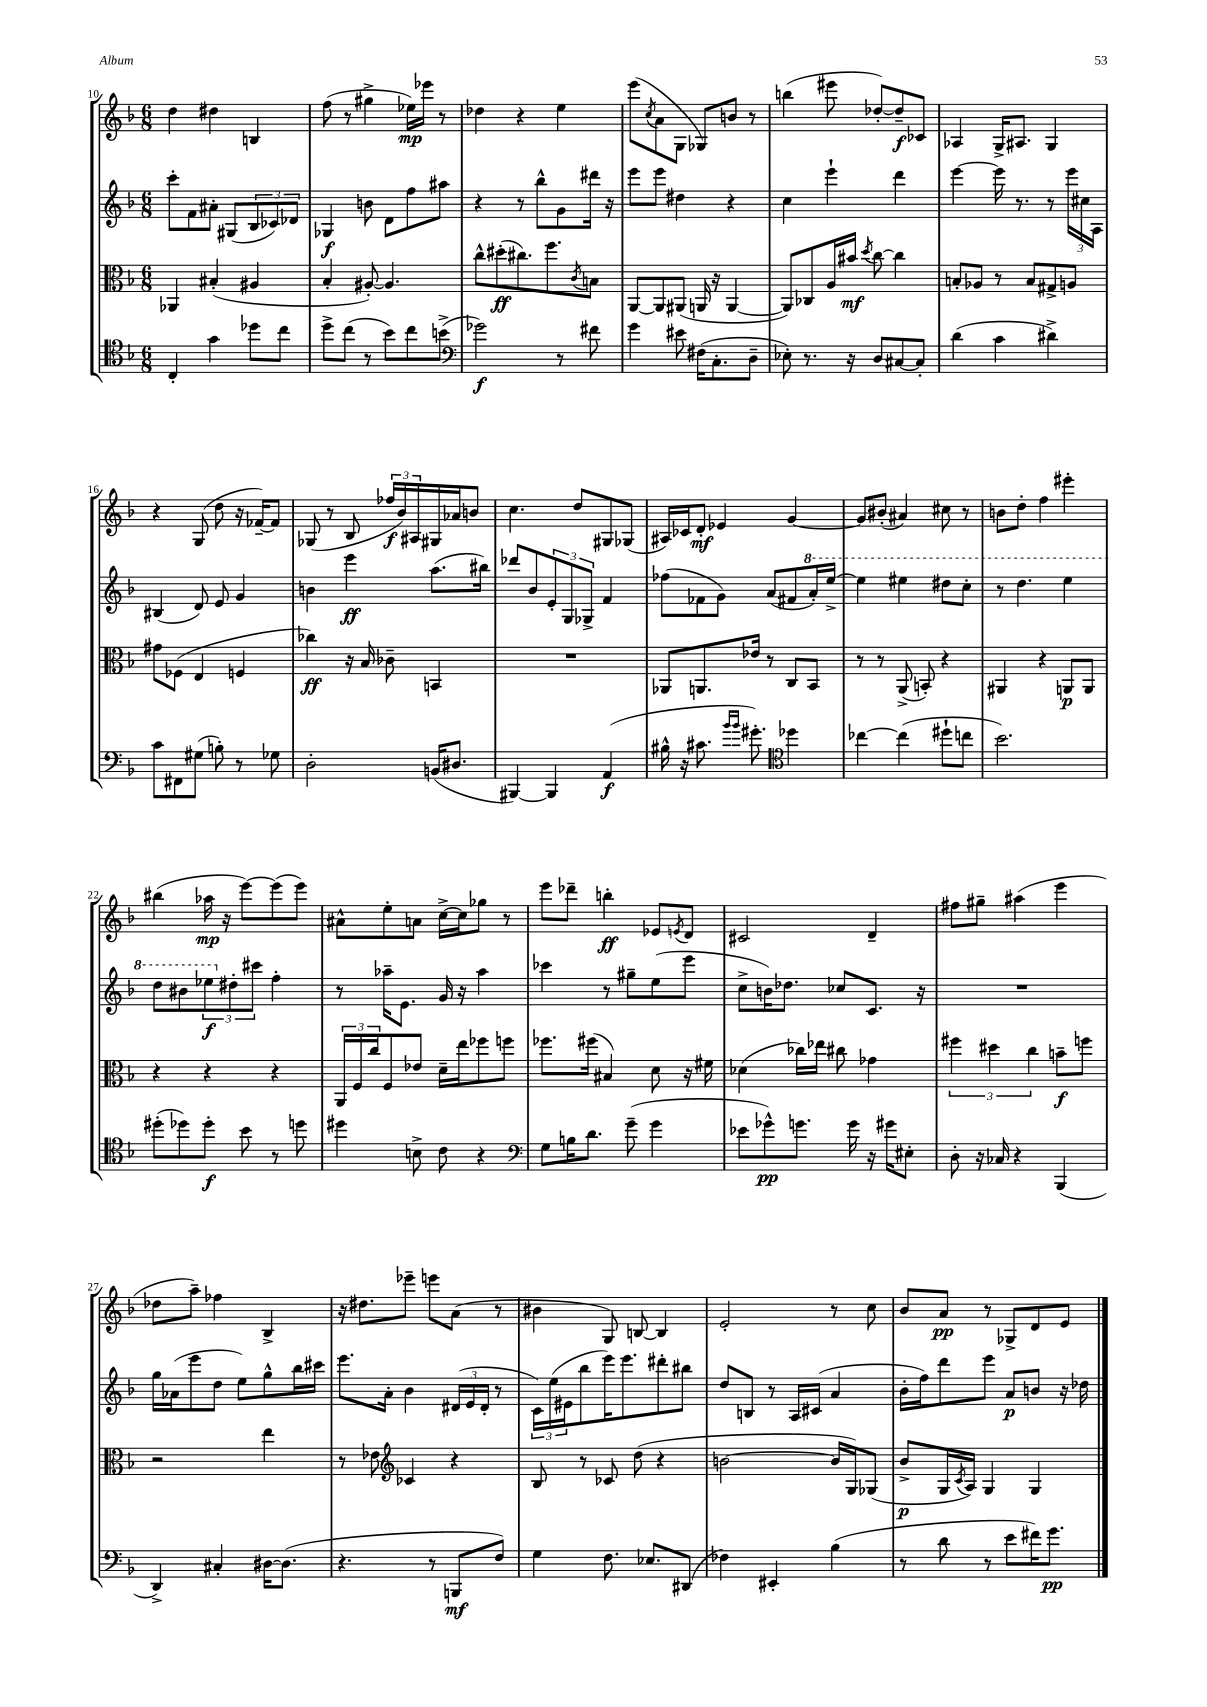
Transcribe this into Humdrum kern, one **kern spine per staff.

**kern	**kern	**kern	**kern
*staff4	*staff3	*staff2	*staff1
*clefC4	*clefC3	*clefG2	*clefG2
*k[b-]	*k[b-]	*k[b-]	*k[b-]
*M6/8	*M6/8	*M6/8	*M6/8
4C'	4AA-	8ccc'	4dd
.	.	8f	.
4g	(4B#'	8a#'	4dd#
.	.	(8G#	.
8dd-	4A#	12B-	4B
.	.	12c-)	.
8cc	.	.	.
.	.	12d-	.
=	=	=	=
8dd^	4B-'	4G-	(8ff
(8cc	.	.	8r
8r	[8A#')	8b	4gg#^
8b-)	4.A#]	8d	.
8cc	.	8ff	16ee-)
.	.	.	16eee-
(8b^	.	8aa#	8r
=	=	=	=
*clefF4	*	*	*
2g-)	8cc^^	4r	4dd-
.	(8dd#'	.	.
.	8.cc#)	8r	4r
.	.	8bb-^^	.
.	8.ff	.	.
8r	.	8g	4ee
.	8qc	.	.
8f#	8B	16ddd#	.
.	.	16r	.
=	=	=	=
4g	[8AA	8eee	(8eee
.	.	.	8qcc
.	8AA]	8eee	8a
8e#	(8AA#	4dd#	8G
(16F#	16AA	.	8G-)
8.C'	16r	.	.
.	[4AA	4r	8b
8D~	.	.	8r
=	=	=	=
8E-')	8AA])	4cc	(4bb
8.r	8C-	.	.
.	16A	4eee`	8eee#
16r	16b#	.	.
.	8qdd	.	.
8D	[8cc	.	[8dd-')
[8C#	4cc]	4ddd	8dd-~]
8C#']	.	.	8c-
=	=	=	=
(4d	8B'	[4eee	4A-
.	8A-	.	.
4c	8r	16eee]	16G^
.	.	8.r	8.A#
.	8B	.	.
4d#^)	8G#^	8r	4G
.	8A	24eee	.
.	.	24cc#	.
.	.	24A	.
=	=	=	=
8c	8g#	(4B#	4r
8FF#	(8F-	.	.
(8G#	4E	8d)	(8G
8B')	.	8e	8dd
8r	4F	4g	16r
.	.	.	[16f-~)
8G-	.	.	8f-]
=	=	=	=
2D'	4cc-)	4b	(8G-
.	.	.	8r
.	16r	4eee	8B-
.	16B-	.	.
.	8c-~	.	24ff-
.	.	.	24b-)
.	.	.	24A#
(16BB	4BB	(8.aa	16G#
8.D#	.	.	16a-
.	.	.	8b
.	.	16bb#)	.
=	=	=	=
[4BBB#)	2.r	8ddd-	4.cc
.	.	8b-	.
4BBB#]	.	12e'	.
.	.	12G	.
.	.	.	8dd
.	.	12G-^	.
(4AA	.	4f	8G#
.	.	.	(8G-
=	=	=	=
16B#^^	8AA-	(8ff-	16A#)
16r	.	.	16c-
8.c#	8.AA	8f-	8d'
.	.	8g)	4e-
16qqb-	.	.	.
16qqb-	.	.	.
8.g#')	16e-	.	.
.	8r	(8a	.
*clefC4	*	*	*
4dd-	8C	8f#	[4g
.	8BB-	16aa')	.
.	.	[16eee^	.
=	=	=	=
[4cc-	8r	4eee]	8g]
.	8r	.	(8b#'
(4cc-]	(8AA^	4eee#	4a#)
.	8BB')	.	.
8dd#`	4r	8ddd#	8cc#
8cc	.	8ccc'	8r
=	=	=	=
2.b-)	4AA#	8r	8b
.	.	4.ddd	8dd'
.	4r	.	4ff
.	8AA	4eee	4eee#'
.	8AA	.	.
=	=	=	=
(8dd#'	4r	8ddd	(4bb#
8dd-)	.	8bb#	.
8dd-'	4r	12eee-	16aa-
.	.	.	16r
.	.	12dd#'	.
8b-	.	.	[8eee)
.	.	12ccc#	.
8r	4r	4ff'	(8eee]
8dd	.	.	8eee)
=	=	=	=
4dd#	24AA	8r	8a#^^
.	24F	.	.
.	24cc	.	.
.	8F	16aa-~	8ee'
.	.	8.e	.
8B^	8e-	.	8a
8c	16d~	16g	[16cc^
.	16ee	16r	16cc]
4r	8ff-	4aa-	8gg-
.	8ff	.	8r
=	=	=	=
*clefF4	*	*	*
8G	8.ff-	4ccc-	8eee
16B	.	.	8ddd-~
8.d	(16ff#	.	.
.	4B#)	8r	4bb'
(8g~	.	8gg#~	.
4g	8d	(8ee	8e-
.	.	.	8qe
.	16r	8eee	8d
.	16f#	.	.
=	=	=	=
8e-	(4d-	8cc^	2c#
8g-^^)	.	16b)	.
.	.	8.dd-	.
8.g	16cc-)	.	.
.	16ee-	.	.
.	8cc#	8cc-	.
16g	.	.	.
16r	4g-	8.c	4d~
16g#	.	.	.
8E#'	.	.	.
.	.	16r	.
=	=	=	=
8D'	6ff#	2.r	8ff#
16r	.	.	8gg#~
.	6dd#	.	.
16C-	.	.	.
4r	.	.	(4aa#
.	6cc	.	.
(4BBB-	8b~	.	4eee
.	8ff	.	.
=	=	=	=
4DD^)	2r	16gg	8dd-
.	.	(16a-	.
.	.	8eee	8aa~)
4C#'	.	8dd	4ff-
.	.	8ee)	.
[16D#	4ee	8gg^^	4B-^
(8.D#]	.	.	.
.	.	16bb-	.
.	.	16ccc#	.
=	=	=	=
4.r	8r	8.eee	16r
.	.	.	8.dd#
.	8e-	.	.
.	.	16a'	.
*	*clefG2	*	*
.	4c-	4b-	8eee-~
8r	.	.	8eee
8BBB	4r	(24d#	(8a
.	.	24e	.
.	.	24d#'	.
8F)	.	8r	8r
=	=	=	=
4G	8B-	24c)	4b#
.	.	(24ee	.
.	.	24e#	.
.	8r	8bb-	.
8.F	8c-	16eee)	8G)
.	.	8.eee	.
.	(8dd	.	[8B
8.E-	.	.	.
.	4r	8ddd#'	4B]
(8DD#	.	8bb#	.
=	=	=	=
4F-)	[2b	8dd	2e'
.	.	8B	.
4EE#'	.	8r	.
.	.	16A	.
.	.	(16c#	.
(4B-	16b]	4a	8r
.	16G)	.	.
.	(8G-	.	8cc
=	=	=	=
8r	8b-^	16b-'	8b-
.	.	16ff)	.
8d	16G	8ddd	8a
.	8qc	.	.
.	16A)	.	.
8r	4G	8eee	8r
8e	.	8a	8G-^
16f#)	4G	8b	8d
8.g	.	.	.
.	.	16r	8e
.	.	16dd-	.
==	==	==	==
*-	*-	*-	*-
